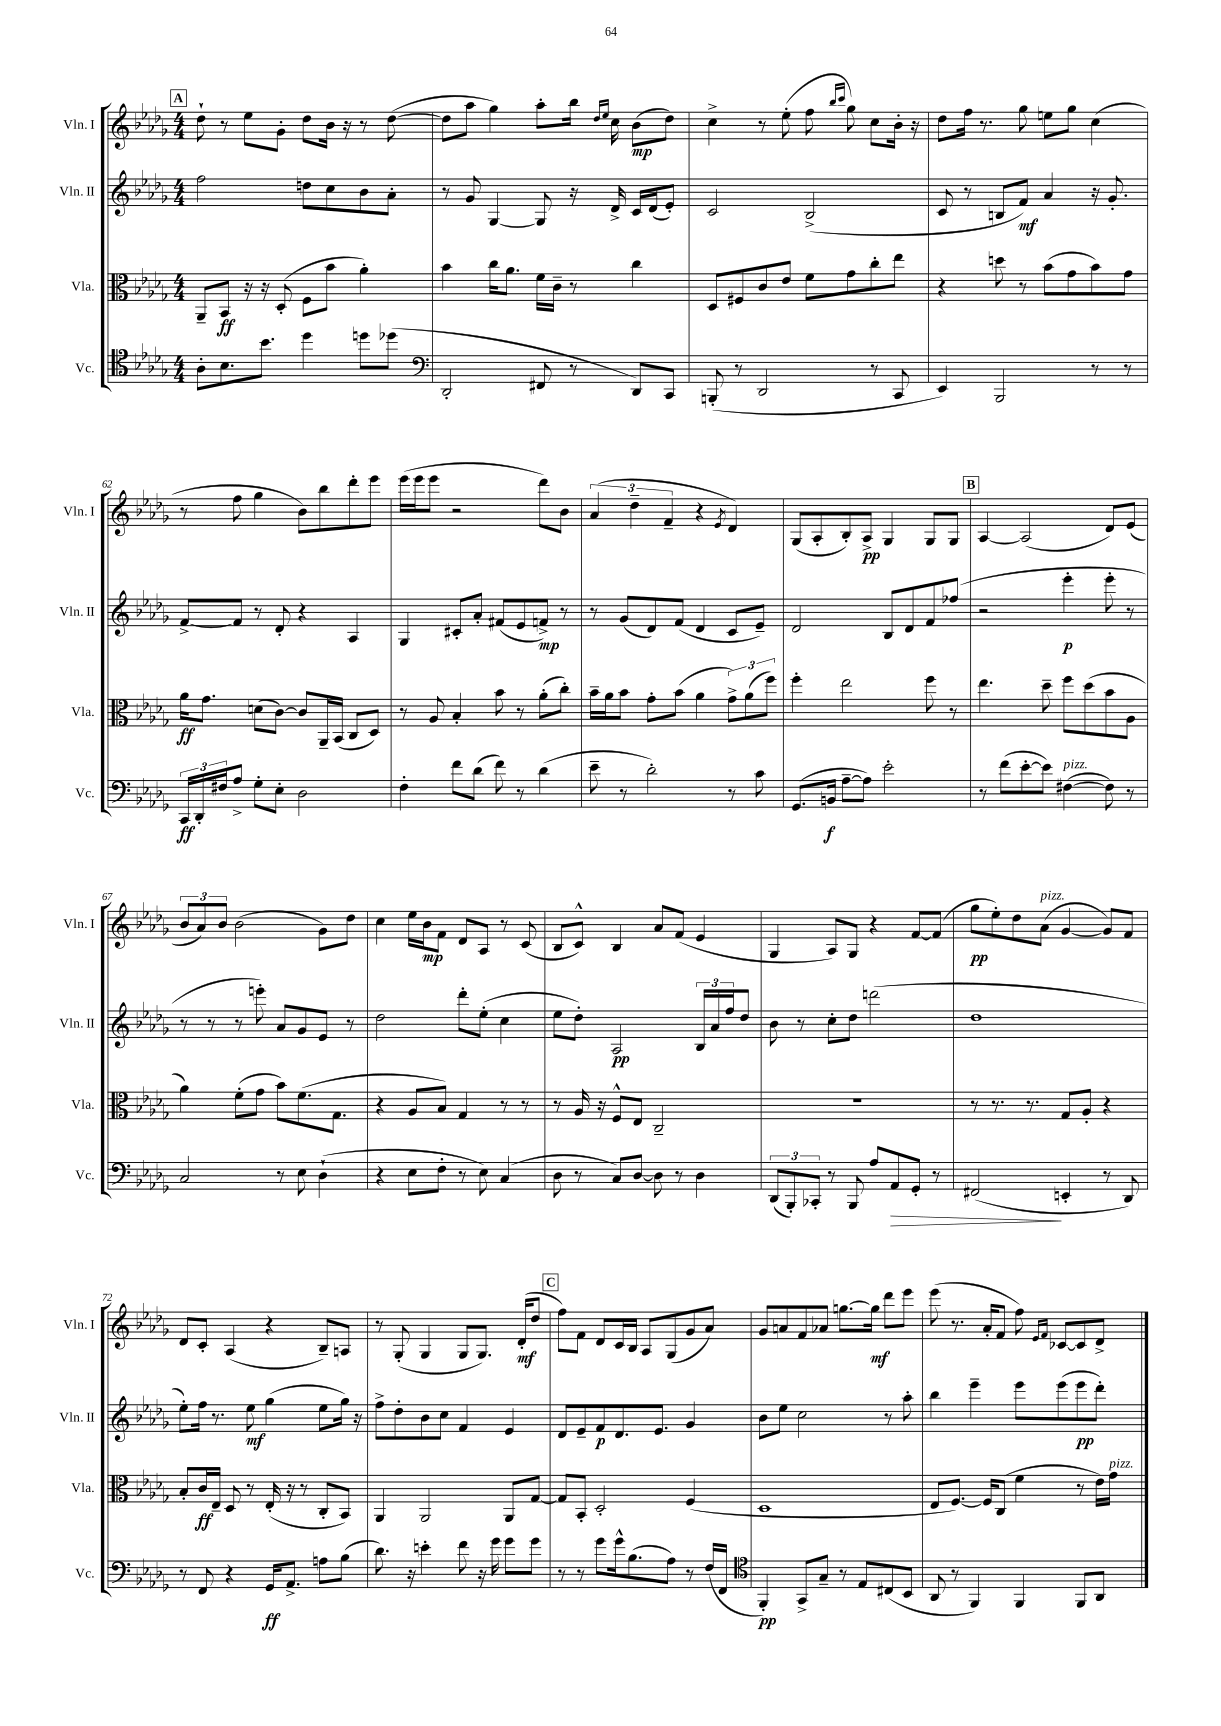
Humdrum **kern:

**kern	**kern	**kern	**kern
*staff4	*staff3	*staff2	*staff1
*clefC4	*clefC3	*clefG2	*clefG2
*k[b-e-a-d-g-]	*k[b-e-a-d-g-]	*k[b-e-a-d-g-]	*k[b-e-a-d-g-]
*M4/4	*M4/4	*M4/4	*M4/4
8A-'	8AA-~	2ff	8dd-`
8.B-	8BB-	.	8r
.	16r	.	8ee-
8.b-	16r	.	.
.	(8D-'	.	8g-'
4dd-	8F	8dd	8dd-
.	8b-	8cc	16b-
.	.	.	16r
8dd	4a-')	8b-	8r
(8dd-	.	8a-'	([8dd-
=	=	=	=
*clefF4	*	*	*
2DD-'	4b-	8r	8dd-]
.	.	8g-	8aa-
.	16cc	[4G-	4gg-)
.	8.a-	.	.
8FF#	16f	8G-]	8aa-'
.	16c~	.	.
8r	8r	16r	16bb-
.	.	.	16qqdd-
.	.	.	16qqee-
.	.	16d-^	16cc
8DD-)	4cc	16c	(8b-
.	.	(16d-	.
8CC	.	8e-')	8dd-)
=	=	=	=
(8BBB'	8D-	2c	4cc^
8r	8F#	.	.
2DD-	8c	.	8r
.	8e-	.	(8ee-'
.	8f	(2B-^	8ff
.	.	.	16qqbb-
.	.	.	16qqccc
.	8g-	.	8gg-)
8r	8cc'	.	8cc
8CC	8ee-	.	16b-'
.	.	.	16r
=	=	=	=
4EE-)	4r	8c	8dd-
.	.	8r	16ff
.	.	.	8.r
2BBB-	8dd	8B	.
.	8r	8f)	8gg-
.	(8b-	4a-	8ee
.	8g-	.	8gg-
8r	8b-)	16r	(4cc
.	.	8.g-'	.
8r	8g-	.	.
=	=	=	=
24CC	16a-	[8f^	8r
24DD-'	.	.	.
.	8.g-	.	.
24F#	.	.	.
8A-^	.	8f]	8ff
8G-'	(8d	8r	4gg-
8E-'	[8c)	8d-'	.
2D-	8c]	4r	8b-)
.	16AA-~	.	8bb-
.	(16BB-	.	.
.	8C	4A-	8ddd-'
.	8D-)	.	8eee-
=	=	=	=
4F'	8r	4G-	(16eee-
.	.	.	16eee-
.	8A-	.	8eee-
8f	4B-'	8c#'	2r
(8d-	.	8a-'	.
8f)	8b-	(8f#	.
8r	8r	8e-	.
(4d-	(8a-'	8f^)	8ddd-)
.	8cc')	8r	8b-
=	=	=	=
8e-~	16b-~	8r	(6a-
.	16a-	.	.
8r	8b-	(8g-	.
.	.	.	6dd-~
2d-')	8g-'	8d-)	.
.	.	.	6f~
.	(8b-	(8f	.
.	4a-	4d-	4r
.	.	.	8qe-
8r	12g-^)	8c	4d-)
.	(12a-	.	.
8c	.	8e-~)	.
.	12ff)	.	.
=	=	=	=
(8.GG-	4ff'	2d-	(8G-
.	.	.	8A-'
16BB	.	.	.
[8A-~	2ee-	.	8B-')
8A-])	.	.	8A-^
2e-'	.	8B-	4G-
.	.	8d-	.
.	8ff	8f	8G-
.	8r	(8ff-	8G-
=	=	=	=
8r	4.ee-	2r	[4A-
(8f	.	.	.
[8e-'	.	.	(2A-]
8e-])	8dd-~	.	.
([4F#	8ff	4eee-'	.
.	(8dd-	.	.
8F#])	8b-	8eee-'	8d-)
8r	8A-	8r	(8e-
=	=	=	=
2C	4a-)	8r	12b-
.	.	.	12a-)
.	.	8r	.
.	.	.	12b-
.	(8f'	8r	(2b-
.	8g-	8eee')	.
8r	8b-)	8a-	.
8E-	(8.f	8g-	.
(4D-`	.	8e-	8g-)
.	8.G-	.	.
.	.	8r	8dd-
=	=	=	=
4r	4r	2dd-	4cc
8E-	8A-	.	16ee-
.	.	.	16b-
8F'	8B-)	.	8f
8r	4G-	8ddd-'	8d-
8E-)	.	(8ee-'	8A-
(4C	8r	4cc	8r
.	8r	.	(8c
=	=	=	=
8D-	8r	8ee-	8B-
8r	16A-	8dd-')	8c^^)
.	16r	.	.
8C)	8F^^	2A-	4B-
[8D-	8E-	.	.
8D-]	2C~	.	8a-
8r	.	.	(8f
4D-	.	24B-	4e-
.	.	24a-	.
.	.	24ff	.
.	.	8dd-	.
=	=	=	=
(12DD-	1r	8b-	4G-
12BBB-')	.	.	.
.	.	8r	.
12CC-'	.	.	.
8r	.	8cc'	8A-)
8BBB-	.	8dd-	8G-
8A-	.	(2ddd	4r
8AA-	.	.	.
8GG-'	.	.	[8f
8r	.	.	(8f]
=	=	=	=
(2FF#	8r	1dd-	8gg-
.	8.r	.	8ee-')
.	.	.	8dd-
.	8.r	.	.
.	.	.	(8a-
4EE'	8G-	.	[4g-
.	8A-'	.	.
8r	4r	.	8g-])
8DD-)	.	.	8f
=	=	=	=
8r	8B-'	8ee-')	8d-
8FF	16c	16ff	8c'
.	16E-~	8.r	.
4r	8D-	.	(4A-
.	8r	8ee-	.
16GG-	(16E-'	(4gg-	4r
8.AA-^	16r	.	.
.	8r	.	.
8A	8C'	8ee-	8B-~)
(8B-	8BB-)	16gg-)	8A
.	.	16r	.
=	=	=	=
8.d-)	4AA-	8ff^	8r
.	.	8dd-'	(8G-'
16r	.	.	.
4e'	2AA-	8b-	4G-
.	.	8cc	.
8f	.	4f	8G-
16r	.	.	8.G-)
16g-	.	.	.
8g-	8AA-	4e-	.
.	.	.	(16d-'
8g-	[8G-	.	8dd-
=	=	=	=
8r	8G-]	8d-	8ff)
8r	8BB-'	8e-~	8f
8g-	2D-'	8f	8d-
16g-^^	.	8.d-	16c
(8.B-	.	.	16B-
.	.	.	8A-
.	.	8.e-	.
8A-)	.	.	(8G-
8r	(4F	4g-	8g-
(16F	.	.	8a-)
16FF	.	.	.
=	=	=	=
*clefC4	*	*	*
4FF')	1D-	8b-	8g-
.	.	8ee-	8a
8GG-^	.	2cc	8f
8G-~	.	.	8a-
8r	.	.	[8.gg
8E-	.	.	.
.	.	.	16gg]
(8C#	.	8r	8ddd-
8BB-	.	8aa-'	8eee-
=	=	=	=
8AA-	8E-	4bb-	(8eee-
8r	[8.F)	.	8.r
4FF)	.	4eee-~	.
.	16F]	.	16a-'
.	(8C	.	8f
4FF	4f	8eee-	8ff)
.	.	.	16qqe-
.	.	.	16qqf
.	.	(8eee-	[8c-
8FF	8r	8eee-	8c-]
8AA-	16e-)	8ddd-')	8d-^
.	16g-	.	.
==	==	==	==
*-	*-	*-	*-
